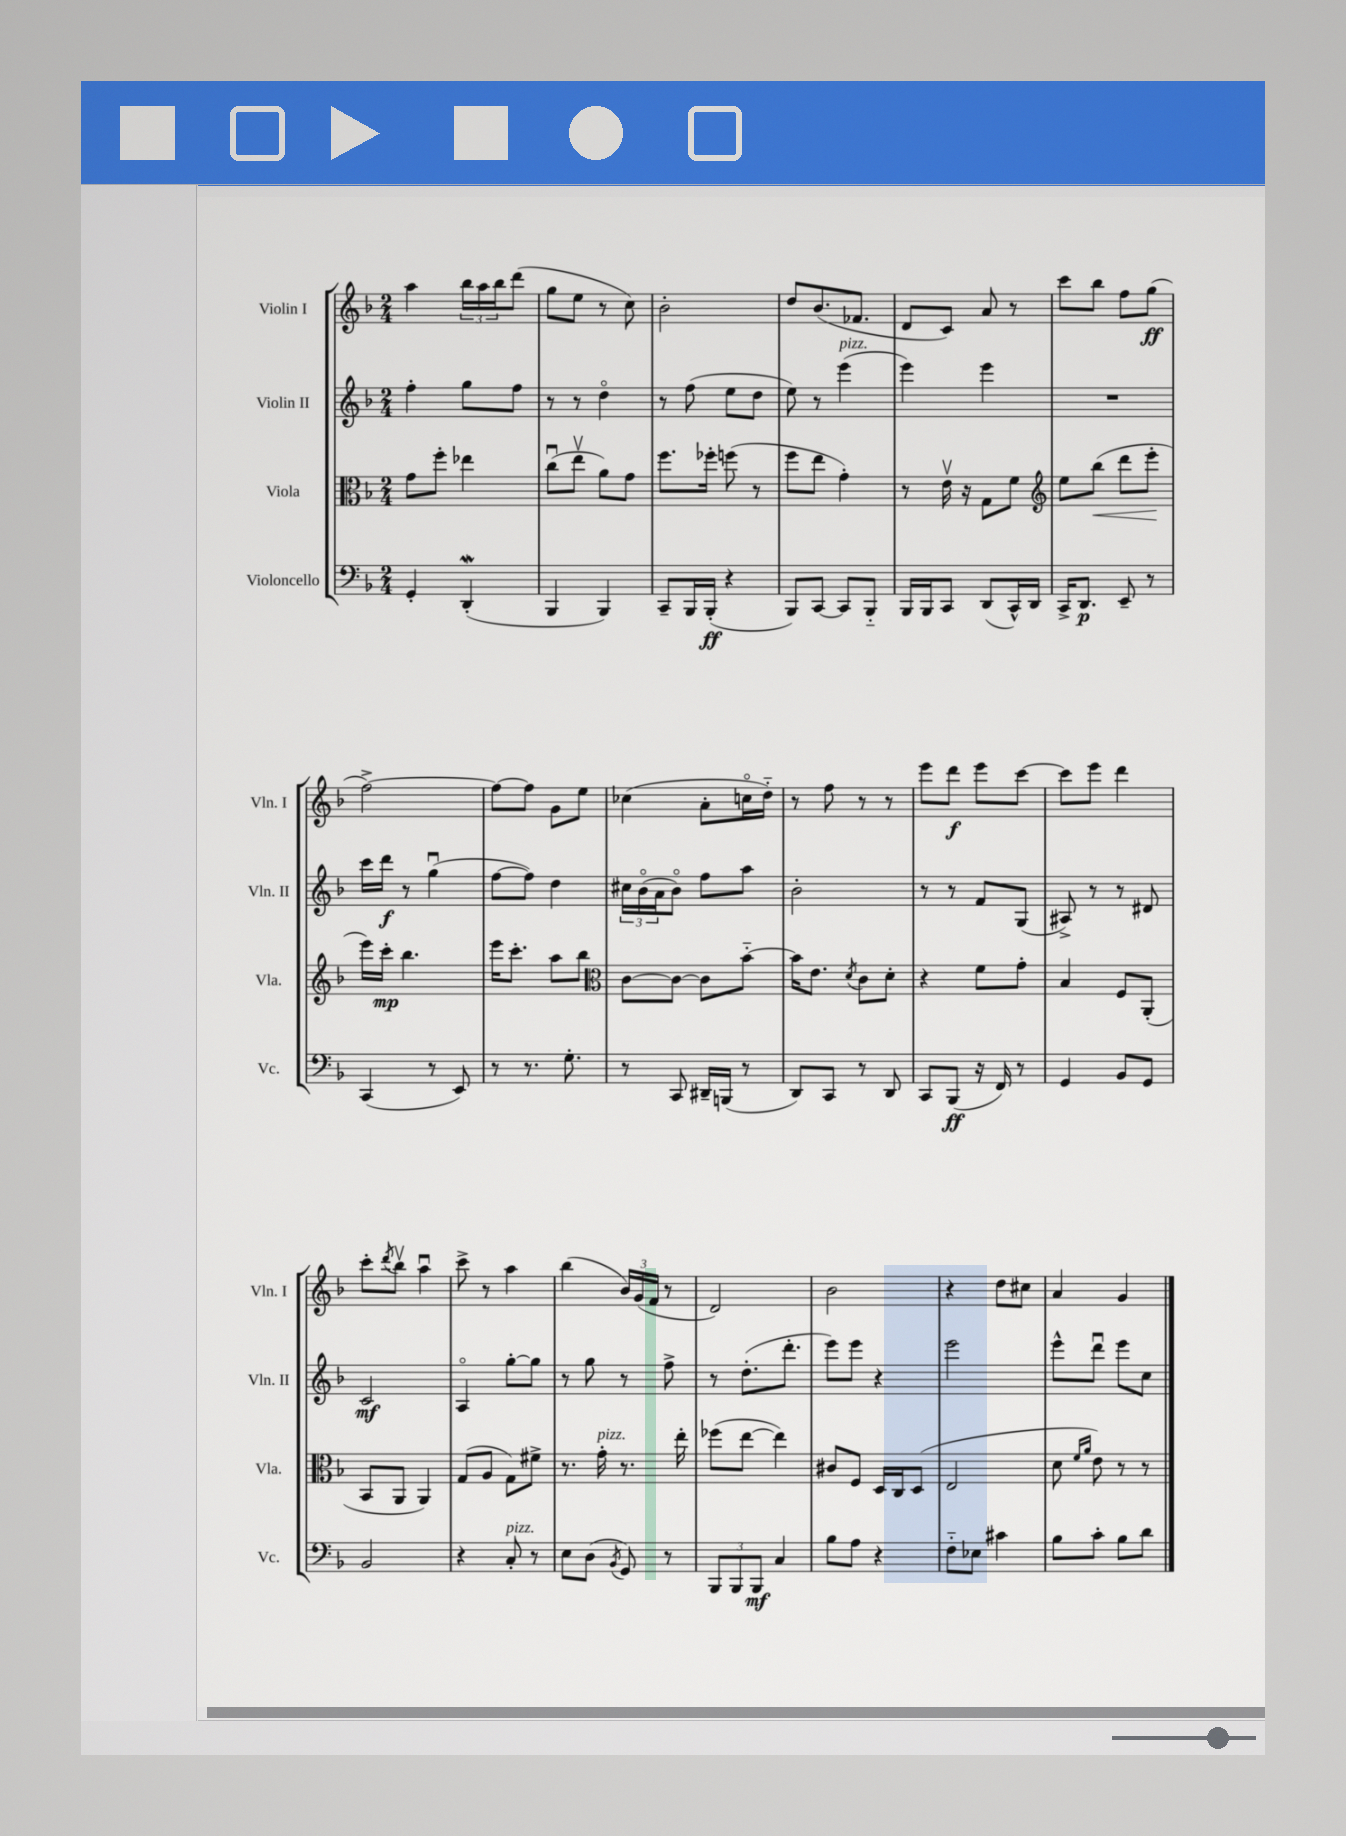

**kern	**dynam	**kern	**dynam	**kern	**dynam	**kern	**dynam
*part4	*part4	*part3	*part3	*part2	*part2	*part1	*part1
*staff4	*staff4	*staff3	*staff3	*staff2	*staff2	*staff1	*staff1
*I"Violoncello	*	*I"Viola	*	*I"Violin II	*	*I"Violin I	*
*I'Vc.	*	*I'Vla.	*	*I'Vln. II	*	*I'Vln. I	*
*clefF4	*	*clefC3	*	*clefG2	*	*clefG2	*
*k[b-]	*	*k[b-]	*	*k[b-]	*	*k[b-]	*
*M2/4	*	*M2/4	*	*M2/4	*	*M2/4	*
=113	=113	=113	=113	=113	=113	=113	=113
4GG'/	.	8g\L	.	4ff'\	.	4aa\	.
.	.	8ff'\J	.	.	.	.	.
(4DDW'/	.	4ee-X\	.	8gg\L	.	24bb-\LL	.
.	.	.	.	.	.	24aa\	.
.	.	.	.	.	.	24bb-\J	.
.	.	.	.	8ff\J	.	(8ddd\J	.
=114	=114	=114	=114	=114	=114	=114	=114
4BBB-/	.	(8ccu\L	.	8r	.	8gg\L	.
.	.	8eev\J	.	8r	.	8ee\J	.
4BBB-/)	.	8a\L)	.	4dd\	.	8r	.
.	.	8g\J	.	.	.	8cc\)	.
=115	=115	=115	=115	=115	=115	=115	=115
8CC~/L	.	8.ff\L	.	8r	.	2b-'\	.
16BBB-/L	.	.	.	(8ff\	.	.	.
(16BBB-'/JJ	ff	16ff-X'\Jk	.	.	.	.	.
4r	.	(8ffn\	.	8ee\L	.	.	.
.	.	8r	.	8dd\J	.	.	.
=116	=116	=116	=116	=116	=116	=116	=116
8BBB-/L)	.	8ff\L	.	8ee\)	.	8dd/L	.
[8CC/J	.	8ee\J	.	8r	.	(8.b-/	.
!	!	!	!	!LO:TX:a:i:t=pizz.	!	!	!
8CC/L]	.	4g'\)	.	(4eee\	.	.	.
.	.	.	.	.	.	8.f-X/J	.
8BBB-/J	.	.	.	.	.	.	.
=117	=117	=117	=117	=117	=117	=117	=117
16BBB-/LL	.	8r	.	4eee\)	.	8d/L	.
16BBB-/J	.	.	.	.	.	.	.
8CC/J	.	16ev\	.	.	.	8c/J)	.
.	.	16r	.	.	.	.	.
(8DD/L	.	8G\L	.	4eee\	.	8a/	.
16CC^^/L)	.	8f\J	.	.	.	8r	.
16DD/JJ	.	.	.	.	.	.	.
=118	=118	=118	=118	=118	=118	=118	=118
*	*	*clefG2	*	*	*	*	*
16CC^/KL	.	8ee\L	.	2r	.	8ccc\L	.
8.DD/J	p	.	.	.	.	.	.
!	!	!	!LO:HP:b	!	!	!	!
.	.	(8bb-\J	<	.	.	8bb-\J	.
8EE~/	.	8ddd\L	.	.	.	8ff\L	.
8r	.	8eee'\J	.	.	.	(8gg\J	ff
.	.	.	[	.	.	.	.
!!LO:LB:g=z
=119	=119	=119	=119	=119	=119	=119	=119
(4CC/	.	16eee\LL)	.	16ccc\LL	.	[2ff^\)	.
.	.	16ccc'\JJ	mp	16ddd\JJ	f	.	.
.	.	4.bb-\	.	8r	.	.	.
8r	.	.	.	(4ggu\	.	.	.
8EE/)	.	.	.	.	.	.	.
=120	=120	=120	=120	=120	=120	=120	=120
8r	.	16eee\KL	.	[8ff\L	.	8ff\L_	.
.	.	8.ccc'\J	.	.	.	.	.
8.r	.	.	.	8ff\J])	.	8ff\J]	.
.	.	8aa\L	.	4dd\	.	8g\L	.
8.G'\	.	.	.	.	.	.	.
.	.	8bb-\J	.	.	.	8ee\J	.
=121	=121	=121	=121	=121	=121	=121	=121
*	*	*clefC3	*	*	*	*	*
8r	.	[8c\L	.	24cc#X\LL	.	(4cc-X\	.
.	.	.	.	(24b-\	.	.	.
.	.	.	.	24a\J	.	.	.
8CC/	.	8c\J_	.	8b-\J)	.	.	.
16DD#X~/LL	.	8c\L]	.	8ff\L	.	8a'\L	.
(16BBBn/JJ	.	.	.	.	.	.	.
8r	.	[8b-\J	.	8aa\J	.	16ccn\L	.
.	.	.	.	.	.	16dd\JJ)	.
=122	=122	=122	=122	=122	=122	=122	=122
8DD/L)	.	16b-\KL]	.	2b-'\	.	8r	.
.	.	8.e\J	.	.	.	.	.
8CC/J	.	.	.	.	.	8ff\	.
.	.	8qd/	.	.	.	.	.
8r	.	8c\L	.	.	.	8r	.
8DD/	.	8d'\J	.	.	.	8r	.
=123	=123	=123	=123	=123	=123	=123	=123
8CC/L	.	4r	.	8r	.	8eee\L	.
(8BBB-/J	ff	.	.	8r	.	8ddd\J	f
16r	.	8f\L	.	8f/L	.	8eee\L	.
16FF/)	.	.	.	.	.	.	.
8r	.	8g'\J	.	(8G/J	.	[8ccc\J	.
=124	=124	=124	=124	=124	=124	=124	=124
4GG/	.	4B-/	.	8A#X^/)	.	8ccc\L]	.
.	.	.	.	8r	.	8eee\J	.
8BB-/L	.	8F/L	.	8r	.	4ddd\	.
8GG/J	.	(8AA'/J	.	8d#X/	.	.	.
!!LO:LB:g=z
=125	=125	=125	=125	=125	=125	=125	=125
2BB-/	.	8BB-/L	.	2c/	mf	8ccc'\L	.
.	.	.	.	.	.	8qddd/	.
.	.	8AA/J	.	.	.	8bb-v\J	.
.	.	4AA/)	.	.	.	4aau\	.
=126	=126	=126	=126	=126	=126	=126	=126
4r	.	(8G/L	.	4A/	.	8ccc^\	.
.	.	8A/J	.	.	.	8r	.
!LO:TX:a:i:t=pizz.	!	!	!	!	!	!	!
8C'/	.	8G\L)	.	[8gg'\L	.	4aa\	.
8r	.	8f#X^\J	.	8gg\J]	.	.	.
=127	=127	=127	=127	=127	=127	=127	=127
8E\L	.	8.r	.	8r	.	(4bb-\	.
(8D\J	.	.	.	8gg\	.	.	.
!	!	!LO:TX:a:i:t=pizz.	!	!	!	!	!
.	.	16g'\	.	.	.	.	.
8qBB-/	.	.	.	.	.	.	.
8GG/)	.	8.r	.	8r	.	24b-/LL)	.
.	.	.	.	.	.	(24g/	.
.	.	.	.	.	.	24f/JJ	.
8r	.	.	.	8ff^\	.	8r	.
.	.	16ee'\	.	.	.	.	.
=128	=128	=128	=128	=128	=128	=128	=128
12BBB-/L	.	(8ff-X\L	.	8r	.	2d/)	.
12BBB-/	.	.	.	.	.	.	.
.	.	[8ee\J	.	(8.dd'\L	.	.	.
12BBB-/J	mf	.	.	.	.	.	.
4C/	.	4ee\])	.	.	.	.	.
.	.	.	.	8.ddd'\J	.	.	.
=129	=129	=129	=129	=129	=129	=129	=129
8B-\L	.	8c#X/L	.	8eee\L)	.	2b-\	.
8A\J	.	8F/J	.	8eee\J	.	.	.
4r	.	16D/LL	.	4r	.	.	.
.	.	16C/J	.	.	.	.	.
.	.	(8D/J	.	.	.	.	.
=130	=130	=130	=130	=130	=130	=130	=130
8F\L	.	2E/	.	2eee\	.	4r	.
8E-X\J	.	.	.	.	.	.	.
4c#X\	.	.	.	.	.	8dd\L	.
.	.	.	.	.	.	8cc#X\J	.
=131	=131	=131	=131	=131	=131	=131	=131
8B-\L	.	8d\	.	8eee^^\L	.	4a/	.
.	.	16qqf/LL	.	.	.	.	.
.	.	16qqa/JJ	.	.	.	.	.
8c'\J	.	8e\)	.	8dddu\J	.	.	.
8B-\L	.	8r	.	8eee\L	.	4g/	.
8d\J	.	8r	.	8cc\J	.	.	.
==	==	==	==	==	==	==	==
*-	*-	*-	*-	*-	*-	*-	*-
